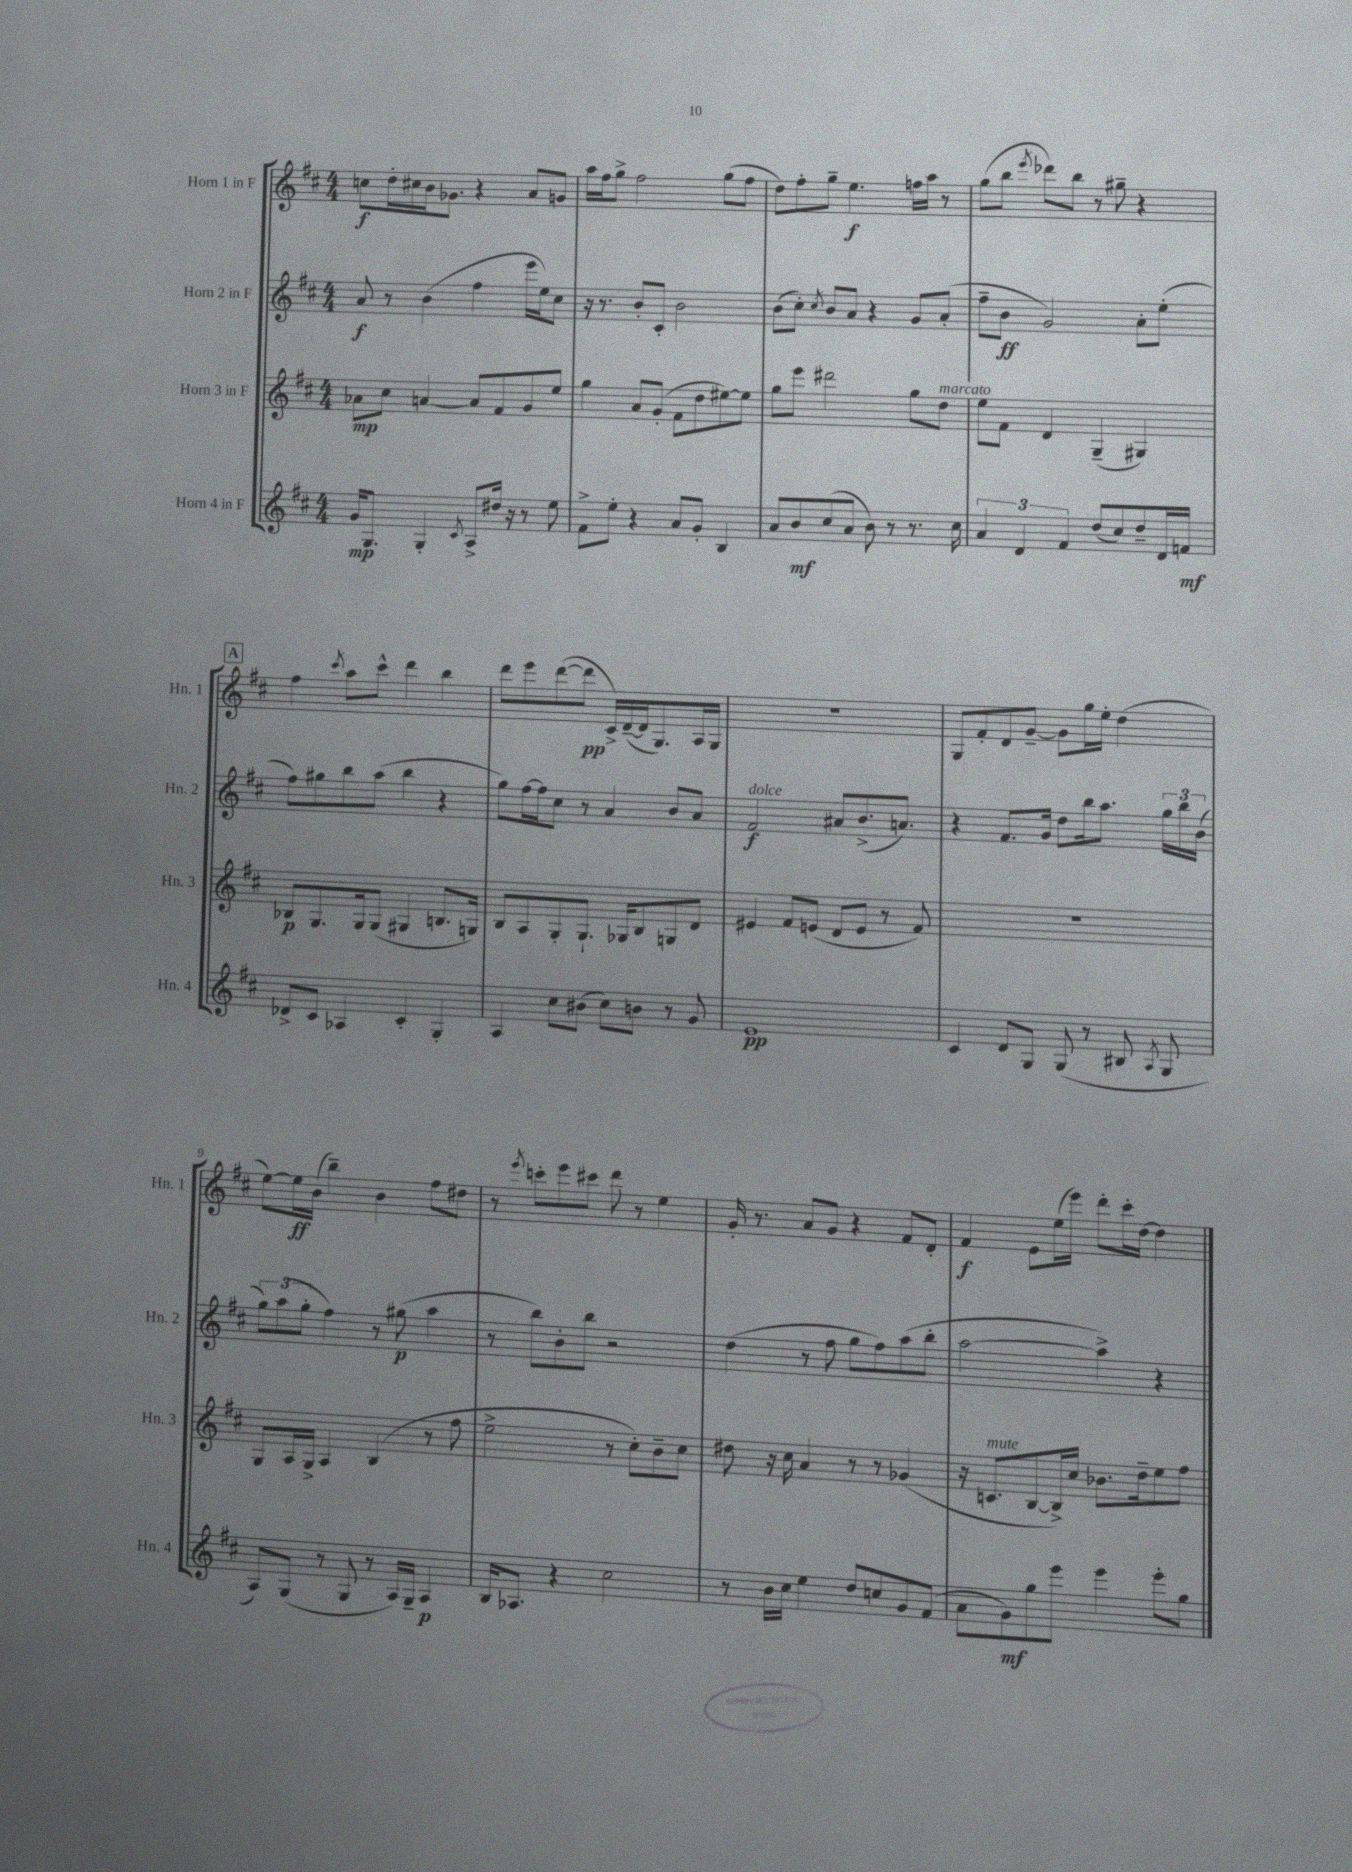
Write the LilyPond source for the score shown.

<<
\new StaffGroup <<
\new Staff = "s0" \with { instrumentName = "Horn 1 in F" shortInstrumentName = "Hn. 1" } {
    \clef treble \key d \major \numericTimeSignature \time 4/4
    \autoBeamOff c''8[\f d''16-. cis''16 b'16 ges'8.] r4 a'8[ g'8] |
    a''16[ fis''16 g''8]-> fis''2 g''8[( fis''8] |
    d''8[) fis''8-. g''8]-- e''4.\f f''16[ a''16] r8 |
    g''8[( b''8] \acciaccatura { e'''8 } des'''8[) b''8] r8 gis''8-- r4 |
    \mark \markup { \box "A" } fis''4 \acciaccatura { cis'''8 } a''8[ cis'''8]-^ d'''4 b''4 |
    d'''8[ e'''8 d'''8~( d'''8]\pp cis'16[->) d'16~--( d'16 g8.) a16 g16] |
    R1 |
    g8[ fis'8-. d'8 g'8]~-- g'8[ g''16 e''16]-. d''4( |
    e''8[~) e''16\ff b'16]( b''4--) b'4 fis''8[ dis''8] |
    r8 \acciaccatura { e'''8 } c'''8[-. e'''8 cis'''8] d'''8 r8 e''4 |
    g'16-. r8. a'8[ g'8] r4 fis'8[ d'8]-. |
    fis'4\f e'8[ e''16( e'''16]) d'''8[-. cis'''16-. d''16]~ d''4 \bar "|." |
}
\new Staff = "s1" \with { instrumentName = "Horn 2 in F" shortInstrumentName = "Hn. 2" } {
    \clef treble \key d \major \numericTimeSignature \time 4/4
    \autoBeamOff a'8\f r8 b'4( fis''4 e'''16[ e''16) cis''8] |
    r16 r8. b'8[-. cis'8]-. b'2 |
    b'8[( cis''8]-.) \acciaccatura { cis''8 } b'8[ a'8] r4 g'8[ a'8]-.( |
    fis''8[-- b'8]\ff g'2) a'8[-. e''8]-.( |
    \mark \markup { \box "A" } fis''8[) gis''8 b''8 a''8]( b''4 r4 |
    g''8[) fis''16~ fis''16 cis''8] r8 a'4 b'8[ a'8] |
    fis'2\f^\markup { \italic "dolce" } ais'8[ b'8.->( a'8.]) |
    r4 fis'8.[ g'16] d''8[ b''16 a''8.] \tuplet 3/2 { g''16[ b''16 b'16]( } |
    \tuplet 3/2 { g''8[) a''8( g''8]-. } fis''4) r8 gis''8\p( a''4 |
    r8 b''8[) b'8-. b''8] r2 |
    d''4( r8 fis''8 g''8[ fis''8) a''8( b''8]-. |
    a''2~ a''4->) r4 \bar "|." |
}
\new Staff = "s2" \with { instrumentName = "Horn 3 in F" shortInstrumentName = "Hn. 3" } {
    \clef treble \key d \major \numericTimeSignature \time 4/4
    \autoBeamOff aes'8[\mp cis''8] a'4~ a'8[ fis'8 g'8 e''8] |
    g''4 a'8[ g'8]-.( fis'8[ d''8 eis''8~) eis''8] |
    g''8[ e'''8] dis'''2 g''8[ d''8]^\markup { \italic "marcato" } |
    e''8[ fis'8] d'4 g4--( gis4) |
    \mark \markup { \box "A" } bes8[\p g8. g16 g8]( gis4 b8.[ g16]) |
    b8[ a8 g8-. g8.]-! ges16[ b8 g8 d'8] |
    eis'4 fis'8[ e'8]( d'8[ e'8] r8 fis'8) |
    r1 |
    g8[ a16 g16]-> a4 b4( r8 fis''8 |
    e''2-> r8 cis''8[-.) b'8-- cis''8] |
    dis''8 r16 cis''16 a'4 r8 r8 ges'4( |
    r16 c'8.[^\markup { \italic "mute" } b8~ b16->) cis''16] bes'8.[ d''16-- e''8 fis''8] \bar "|." |
}
\new Staff = "s3" \with { instrumentName = "Horn 4 in F" shortInstrumentName = "Hn. 4" } {
    \clef treble \key d \major \numericTimeSignature \time 4/4
    \autoBeamOff g'16[\mp g8.] g4-. \acciaccatura { cis'8 } a8[-> dis''16] r16 r8 e''8 |
    fis'8[-> e''8]-. r4 a'8[ g'8]-. b4 |
    a'8[ b'8\mf cis''8( a'8] b'8) r8 r8. cis''16 |
    \tuplet 3/2 { a'4 d'4 fis'4 } d''8[( cis''8) d''8-- d'16 f'16]\mf |
    \mark \markup { \box "A" } des'8[-> cis'8] aes4 cis'4-. g4-. |
    a4 cis''8[ bis'8]( cis''8[) b'8] r8 g'8 |
    e'1\pp |
    cis'4 d'8[ g8] g8( r8 bis8 \acciaccatura { a8 } g8 |
    a8[) g8]( r8 g8 r8 a16[) g16]-- a4\p |
    b16[ aes8.] r4 cis''2 |
    r8 b'16[ cis''16] e''4 d''8[ c''8 g'8 fis'8]( |
    a'8[ g'8\mf) g''8 e'''8] e'''4 e'''8[-. g''8] \bar "|." |
}
>>
>>
